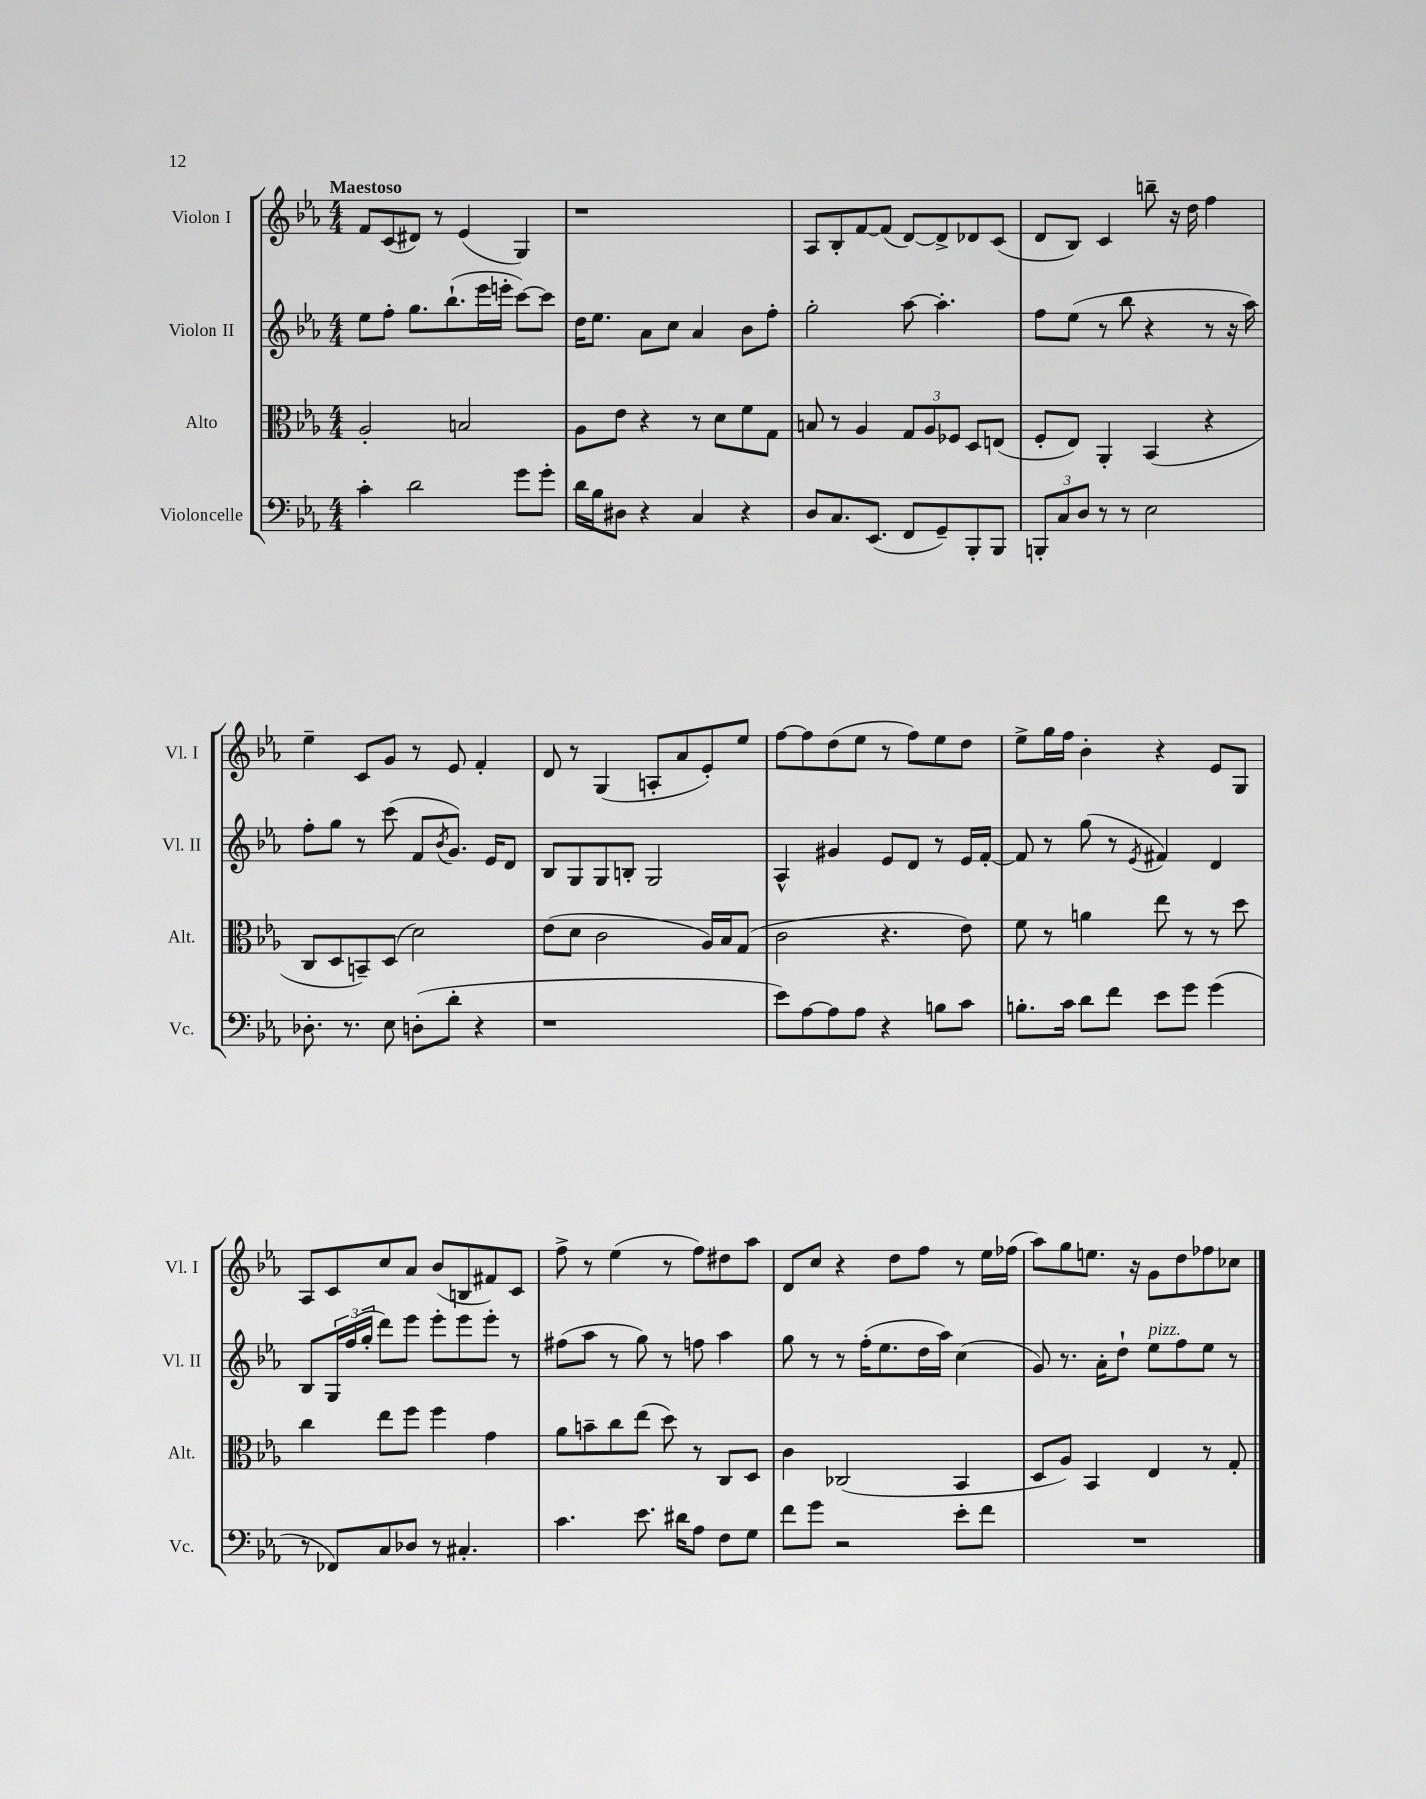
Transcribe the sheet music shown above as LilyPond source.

<<
\new StaffGroup <<
\new Staff = "s0" \with { instrumentName = "Violon I" shortInstrumentName = "Vl. I" } {
    \clef treble \key ees \major \numericTimeSignature \time 4/4 \tempo "Maestoso"
    f'8 c'8( dis'8) r8 ees'4( g4) |
    r1 |
    aes8 bes8-. f'8~ f'8( d'8~) d'8-> des'8 c'8( |
    d'8 bes8) c'4 b''8-- r16 d''16 f''4 |
    ees''4-- c'8 g'8 r8 ees'8 f'4-. |
    d'8 r8 g4( a8-. aes'8 ees'8-.) ees''8 |
    f''8~ f''8 d''8( ees''8 r8 f''8) ees''8 d''8 |
    ees''8-> g''16 f''16 bes'4-. r4 ees'8 g8 |
    aes8 c'8 c''8 aes'8 bes'8( b8 fis'8) c'8 |
    f''8-> r8 ees''4( r8 f''8) dis''8 aes''8 |
    d'8 c''8 r4 d''8 f''8 r8 ees''16 fes''16( |
    aes''8) g''8 e''8. r16 g'8 d''8 fes''8 ces''8 \bar "|." |
}
\new Staff = "s1" \with { instrumentName = "Violon II" shortInstrumentName = "Vl. II" } {
    \clef treble \key ees \major \numericTimeSignature \time 4/4
    ees''8 f''8-. g''8. bes''8.-!( ees'''16 e'''16-. c'''8~) c'''8 |
    d''16 ees''8. aes'8 c''8 aes'4 bes'8 f''8-. |
    g''2-. aes''8~ aes''4.-. |
    f''8 ees''8( r8 bes''8 r4 r8 r16 aes''16) |
    f''8-. g''8 r8 c'''8( f'8 \acciaccatura { bes'8 } g'8.) ees'16 d'8 |
    bes8 g8 g8 b8-. g2 |
    aes4-^ gis'4 ees'8 d'8 r8 ees'16 f'16~-. |
    f'8 r8 g''8( r8 \acciaccatura { ees'8 } fis'4) d'4 |
    bes8 \tuplet 3/2 { g16 f''16( g''16-. } d'''8) ees'''8 ees'''8-. ees'''8 ees'''8-. r8 |
    fis''8( aes''8 r8 g''8) r8 f''8 aes''4 |
    g''8 r8 r8 f''16-.( ees''8. d''16 aes''16) c''4( |
    g'8) r8. aes'16-. d''8-! ees''8^\markup { \italic "pizz." } f''8 ees''8 r8 \bar "|." |
}
\new Staff = "s2" \with { instrumentName = "Alto" shortInstrumentName = "Alt." } {
    \clef alto \key ees \major \numericTimeSignature \time 4/4
    aes2-. b2 |
    aes8 ees'8 r4 r8 d'8 f'8 g8 |
    b8 r8 aes4 \tuplet 3/2 { g8 aes8 fes8 } d8 e8( |
    f8-. ees8) aes,4-. bes,4( r4 |
    c8 d8 b,8--) d8( d'2) |
    ees'8( d'8 c'2 aes16) bes16 g8( |
    c'2 r4. ees'8) |
    f'8 r8 a'4 ees''8 r8 r8 d''8 |
    c''4 ees''8 f''8 f''4 g'4 |
    aes'8 b'8-- c''8 ees''8( d''8) r8 c8 d8 |
    c'4 ces2( bes,4 |
    d8 aes8) bes,4 ees4 r8 g8-. \bar "|." |
}
\new Staff = "s3" \with { instrumentName = "Violoncelle" shortInstrumentName = "Vc." } {
    \clef bass \key ees \major \numericTimeSignature \time 4/4
    c'4-. d'2 g'8 g'8-. |
    d'16 bes16 dis8 r4 c4 r4 |
    d8 c8. ees,8.( f,8 g,8--) bes,,8-. bes,,8 |
    \tuplet 3/2 { b,,8-. c8 d8 } r8 r8 ees2 |
    des8.-. r8. ees8 d8-.( d'8-. r4 |
    r1 |
    ees'8) aes8~ aes8 aes8 r4 b8 c'8 |
    b8.-. c'16 d'8 f'8 ees'8 g'8 g'4( |
    r8 fes,8) c8 des8 r8 cis4.-. |
    c'4. ees'8. dis'16 aes8 f8 g8 |
    f'8 g'8 r2 ees'8-. f'8 |
    R1 \bar "|." |
}
>>
>>
\layout { \context { \Score \remove "Bar_number_engraver" } }
